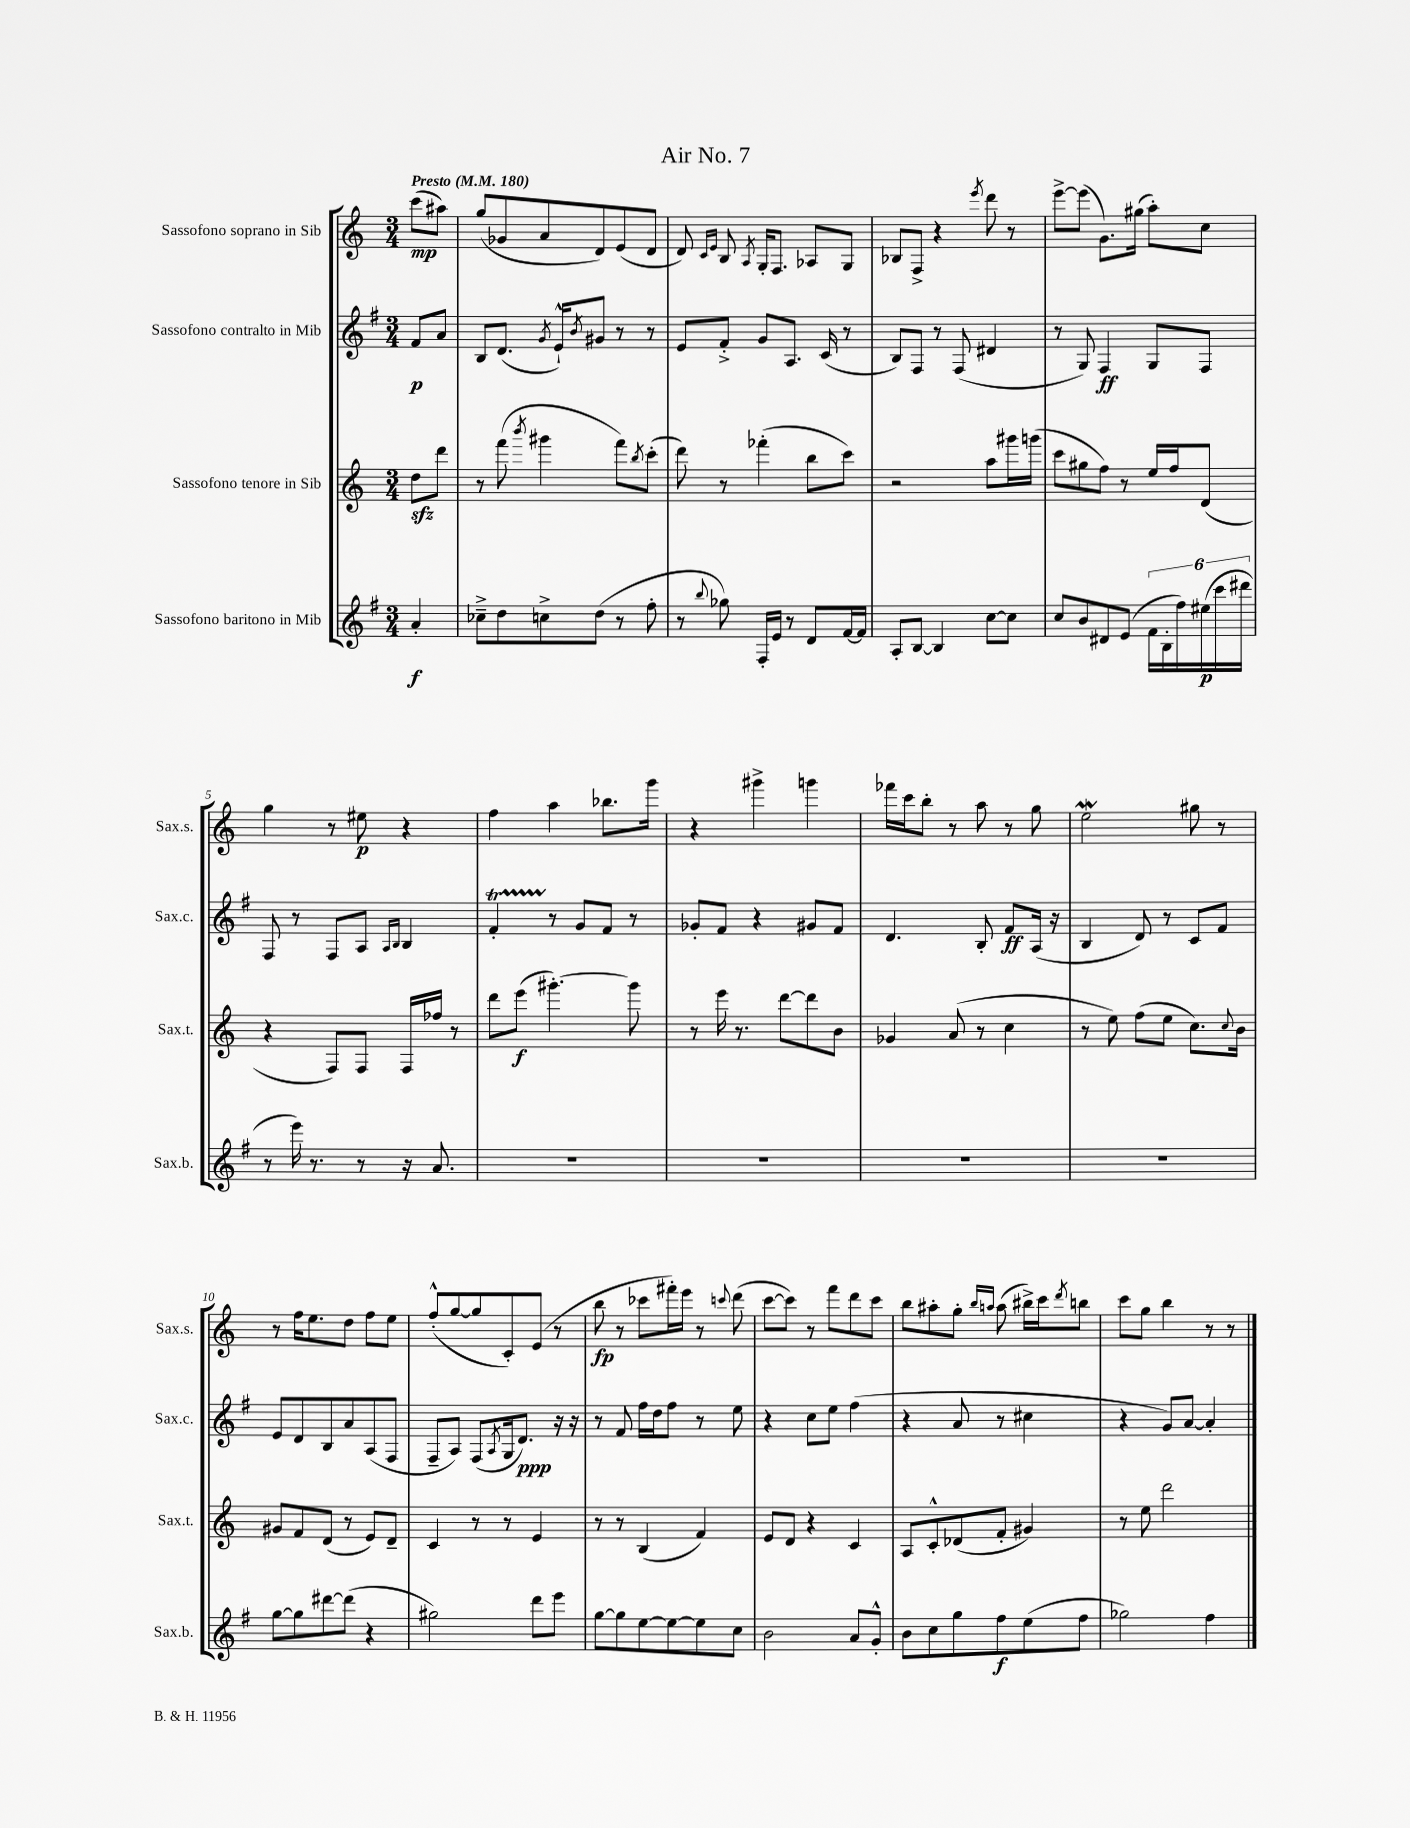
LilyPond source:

\header { title = "Air No. 7" }
<<
\new StaffGroup <<
\new Staff = "s0" \with { instrumentName = "Sassofono soprano in Sib" shortInstrumentName = "Sax.s." } {
    \clef treble \key c \major \numericTimeSignature \time 3/4 \partial 4 \tempo "Presto" 4 = 180
    c'''8\mp( ais''8) |
    g''8( ges'8 a'8 d'8) e'8( d'8 |
    d'8) \grace { c'16 e'16 } b8 \acciaccatura { a8 } g16-. f8. aes8 g8 |
    bes8 f8-> r4 \acciaccatura { e'''8 } d'''8 r8 |
    e'''8~-> e'''8( g'8.) gis''16( a''8-.) c''8 |
    g''4 r8 eis''8\p r4 |
    f''4 a''4 bes''8. g'''16 |
    r4 gis'''4-> g'''4 |
    fes'''16 c'''16 b''8-. r8 a''8 r8 g''8 |
    e''2\mordent gis''8 r8 |
    r8 f''16 e''8. d''8 f''8 e''8 |
    f''8-.-^( g''8~ g''8 c'8-.) e'8( r8 |
    b''8\fp r8 ces'''8 fis'''16-.) e'''16 r8 \appoggiatura { c'''8 } d'''8( |
    c'''8~ c'''8) r8 f'''8 d'''8 c'''8 |
    b''8 ais''8-. g''8-. \grace { b''16 a''16 } a''8( bis''16->) c'''16 \acciaccatura { d'''8 } b''8 |
    c'''8 g''8 b''4 r8 r8 \bar "|." |
}
\new Staff = "s1" \with { instrumentName = "Sassofono contralto in Mib" shortInstrumentName = "Sax.c." } {
    \clef treble \key g \major \numericTimeSignature \time 3/4 \partial 4
    fis'8\p a'8 |
    b8 d'8.( \acciaccatura { g'8 } e'16-!-^) \acciaccatura { b'8 } gis'8 r8 r8 |
    e'8 fis'8-.-> g'8 a8. c'16( r8 |
    b8) fis8 r8 fis8( dis'4 |
    r8 g8) fis4\ff g8 fis8 |
    fis8 r8 fis8 a8 \grace { a16 b16 } b4 |
    fis'4-.\startTrillSpan r8\stopTrillSpan g'8 fis'8 r8 |
    ges'8-. fis'8 r4 gis'8 fis'8 |
    d'4. b8-. fis'8\ff a16( r16 |
    b4 d'8) r8 c'8 fis'8 |
    e'8 d'8 b8 a'8 a8( fis8 |
    fis8-- a8) fis8( \acciaccatura { a8 } g16 d'8.\ppp) r16 r16 |
    r8 fis'8 fis''16 d''16 fis''8 r8 e''8 |
    r4 c''8 e''8 fis''4( |
    r4 a'8 r8 cis''4 |
    r4 g'8) a'8~ a'4-. \bar "|." |
}
\new Staff = "s2" \with { instrumentName = "Sassofono tenore in Sib" shortInstrumentName = "Sax.t." } {
    \clef treble \key c \major \numericTimeSignature \time 3/4 \partial 4
    d''8\sfz d'''8 |
    r8 f'''8( \acciaccatura { b'''8 } gis'''4 f'''8) \acciaccatura { b''8 } c'''8-.( |
    d'''8) r8 fes'''4-.( b''8 c'''8) |
    r2 a''8 gis'''16 g'''16( |
    c'''8 gis''8 f''8) r8 e''16 f''16 d'8( |
    r4 f8) f8 f16 fes''16 r8 |
    d'''8 e'''8\f( gis'''4.~-.) gis'''8 |
    r8 e'''16 r8. d'''8~ d'''8 b'8 |
    ges'4 a'8( r8 c''4 |
    r8 e''8) f''8( e''8 c''8.) \appoggiatura { c''8 } b'16 |
    gis'8 f'8 d'8( r8 e'8) d'8-- |
    c'4 r8 r8 e'4 |
    r8 r8 b4( f'4) |
    e'8 d'8 r4 c'4 |
    a8 c'8-.-^ des'8( f'8-. gis'4) |
    r8 e''8 d'''2 \bar "|." |
}
\new Staff = "s3" \with { instrumentName = "Sassofono baritono in Mib" shortInstrumentName = "Sax.b." } {
    \clef treble \key g \major \numericTimeSignature \time 3/4 \partial 4
    a'4-.\f |
    ces''8---> d''8 c''8-> d''8( r8 fis''8-. |
    r8 \appoggiatura { b''8 } ges''8) fis16-. e'16 r8 d'8 fis'16~ fis'16 |
    a8-. b8~ b4 c''8~ c''8 |
    c''8 b'8 dis'8 e'8( \tuplet 6/4 { fis'16 b16-. fis''16) eis''16\p( c'''16 dis'''16 } |
    r8 e'''16) r8. r8 r16 a'8. |
    R2. |
    R2. |
    R2. |
    R2. |
    g''8~ g''8 dis'''8~ dis'''8( r4 |
    gis''2) d'''8 e'''8 |
    g''8~ g''8 e''8~ e''8~ e''8 c''8 |
    b'2 a'8 g'8-.-^ |
    b'8 c''8 g''8 fis''8\f e''8( fis''8 |
    ges''2) fis''4 \bar "|." |
}
>>
>>
